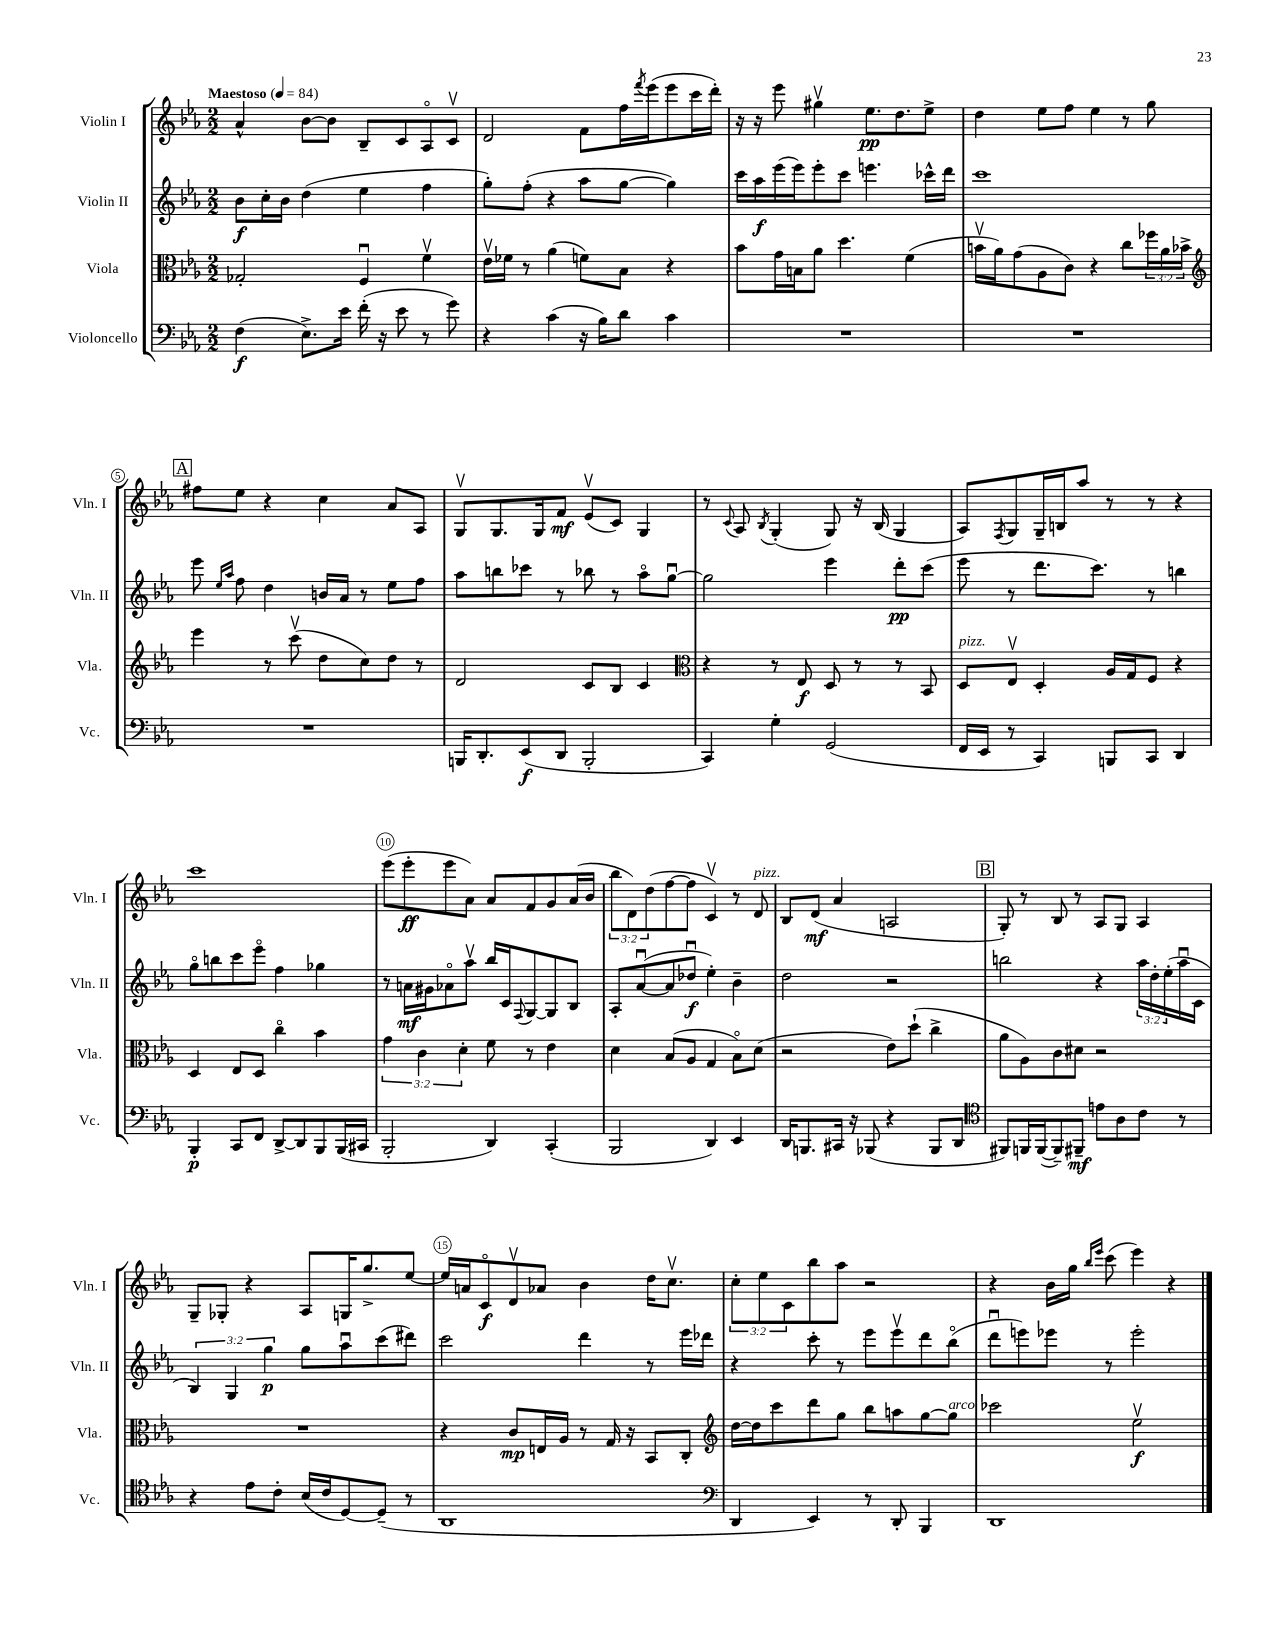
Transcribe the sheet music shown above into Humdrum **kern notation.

**kern	**kern	**kern	**kern
*staff4	*staff3	*staff2	*staff1
*clefF4	*clefC3	*clefG2	*clefG2
*k[b-e-a-]	*k[b-e-a-]	*k[b-e-a-]	*k[b-e-a-]
*M2/2	*M2/2	*M2/2	*M2/2
*MM84	*MM84	*MM84	*MM84
(4F	2G-'	8b-	4a-^^
.	.	16cc'	.
.	.	16b-	.
8.E-^)	.	(4dd	[8b-
.	.	.	8b-]
16e-	.	.	.
(16f'	4Fu	4ee-	8B-~
16r	.	.	.
8e-	.	.	8c
8r	4fv	4ff	8A-o
8g)	.	.	8cv
=	=	=	=
4r	16e-v	8gg')	2d
.	16f-	.	.
.	8r	(8ff'	.
(4c	(4a-	4r	.
16r	8f)	8aa-	8f
16B-)	.	.	.
8d	8B-	[8gg	16ff
.	.	.	8qfff
.	.	.	(16eee-
4c	4r	4gg])	8eee-
.	.	.	16ccc
.	.	.	16ddd')
=	=	=	=
1r	8b-	16ccc	16r
.	.	16aa-	16r
.	16g	(16eee-	8eee-
.	16B	16eee-)	.
.	8a-	8eee-'	4gg#v
.	4.dd	8ccc	.
.	.	4.eee	8.ee-
.	.	.	8.dd
.	(4f	.	.
.	.	16ccc-^^	8ee-^
.	.	16ddd	.
=	=	=	=
1r	16bv	1ccc	4dd
.	16a-)	.	.
.	(8g	.	.
.	8A-	.	8ee-
.	8c)	.	8ff
.	4r	.	4ee-
.	8cc	.	8r
.	24ff-	.	8gg
.	24a-	.	.
.	24b-^	.	.
=	=	=	=
*	*clefG2	*	*
1r	4eee-	8eee-	8ff#
.	.	16qqee-	.
.	.	16qqaa-	.
.	.	8ff	8ee-
.	8r	4dd	4r
.	(8cccv	.	.
.	8dd	16b	4cc
.	.	16a-	.
.	8cc)	8r	.
.	8dd	8ee-	8a-
.	8r	8ff	8A-
=	=	=	=
16BBB	2d	8aa-	8Gv
8.DD'	.	.	.
.	.	8bb	8.G
(8EE-	.	8ccc-	.
.	.	.	16G
8DD	.	8r	8f
2BBB'	8c	8bb-	(8e-v
.	8B-	8r	8c)
.	4c	8aa-o	4G
.	.	[8ggu	.
=	=	=	=
*	*clefC3	*	*
4CC)	4r	2gg]	8r
.	.	.	8qqc
.	.	.	8A-
.	.	.	8qB-
4G'	8r	.	(4G'
.	8E-	.	.
(2GG	8D	4eee-	8G)
.	8r	.	16r
.	.	.	(16B-
.	8r	8ddd'	4G
.	8BB-	(8ccc	.
=	=	=	=
16FF	8D	8eee-	8A-)
16EE-	.	.	.
.	.	.	8qF
8r	8E-v	8r	8G
4CC)	4D'	8.ddd	16G~
.	.	.	16B
.	.	.	8aa-
.	.	8.ccc)	.
8BBB	16A-	.	8r
.	16G	.	.
8CC	8F	8r	8r
4DD	4r	4bb	4r
=	=	=	=
4BBB-'	4D	8ggo	1ccc
.	.	8bb	.
8CC	8E-	8ccc	.
8FF	8D	8eee-o	.
[8DD^	4cco	4ff	.
8DD]	.	.	.
8BBB-	4b-	4gg-	.
(16BBB-	.	.	.
16CC#	.	.	.
=	=	=	=
2BBB-'	6g	8r	(8eee-
.	.	16a	8eee-'
.	6c	.	.
.	.	16g#	.
.	.	8a-o	8eee-
.	6d'	.	.
.	.	8aa-v	8a-)
4DD)	8f	16bb-	8a-
.	.	16c	.
.	.	8qqF	.
.	8r	[8G	8f
(4CC'	4e-	8G]	8g
.	.	8B-	(16a-
.	.	.	16b-
=	=	=	=
2BBB-	4d	8A-'	12bb-
.	.	.	12d)
.	.	([8a-u	.
.	.	.	(12dd
.	(8B-	8a-]	[8ff
.	8A-	8dd-u	8ff]
4DD)	4G	4ee-')	4cv)
4EE-	8B-o)	4b-~	8r
.	(8d	.	8d
=	=	=	=
16DD	2r	2dd	8B-
8.BBB	.	.	.
.	.	.	(8d
16CC#	.	.	4a-
16r	.	.	.
(8BBB-	.	.	.
4r	8e-)	2r	2A
.	(8dd`	.	.
8BBB-	4cc^	.	.
8DD	.	.	.
=	=	=	=
*clefC4	*	*	*
8FF#)	8a-	2bb	8G')
16FF	8A-)	.	8r
([16FF	.	.	.
8FF~])	8c	.	8B-
8FF#~	8d#	.	8r
8e	2r	4r	8A-
8A-	.	.	8G
8c	.	24aa-	4A-
.	.	24dd'	.
.	.	(24ee-'	.
8r	.	16aa-u	.
.	.	16c	.
=	=	=	=
4r	1r	6B-)	8G~
.	.	.	8G-'
.	.	6G	.
8e-	.	.	4r
.	.	6gg	.
8c'	.	.	.
(16B-	.	8gg	8A-
16c	.	.	.
[8D)	.	8aa-u	16G
.	.	.	8.gg^
(8D~]	.	(8ccc	.
8r	.	8ddd#)	[8ee-
=	=	=	=
1AA-	4r	2ccc	16ee-]
.	.	.	16a
.	.	.	8co
.	8c	.	8dv
.	16E	.	8a-
.	16A-	.	.
.	8r	4ddd	4b-
.	16G	.	.
.	16r	.	.
.	8BB-	8r	16dd
.	.	.	8.ccv
.	8C'	16eee-	.
.	.	16ddd-	.
=	=	=	=
*clefF4	*clefG2	*	*
4DD	[16dd	4r	12cc'
.	16dd]	.	.
.	.	.	12ee-
.	8ccc	.	.
.	.	.	12c
4EE-)	8ddd	8ccc'	8bb-
.	8gg	8r	8aa-
8r	8bb-	8eee-	2r
8DD'	8aa	8eee-v	.
4BBB-	[8gg	8ddd	.
.	8gg]	(8bb-o	.
=	=	=	=
1DD	2ccc-	8dddu	4r
.	.	8eee)	.
.	.	8eee-	16b-
.	.	.	16gg
.	.	.	16qqbb-
.	.	.	16qqeee-
.	.	8r	(8ccc
.	2ee-v	2eee-'	4eee-)
.	.	.	4r
==	==	==	==
*-	*-	*-	*-
